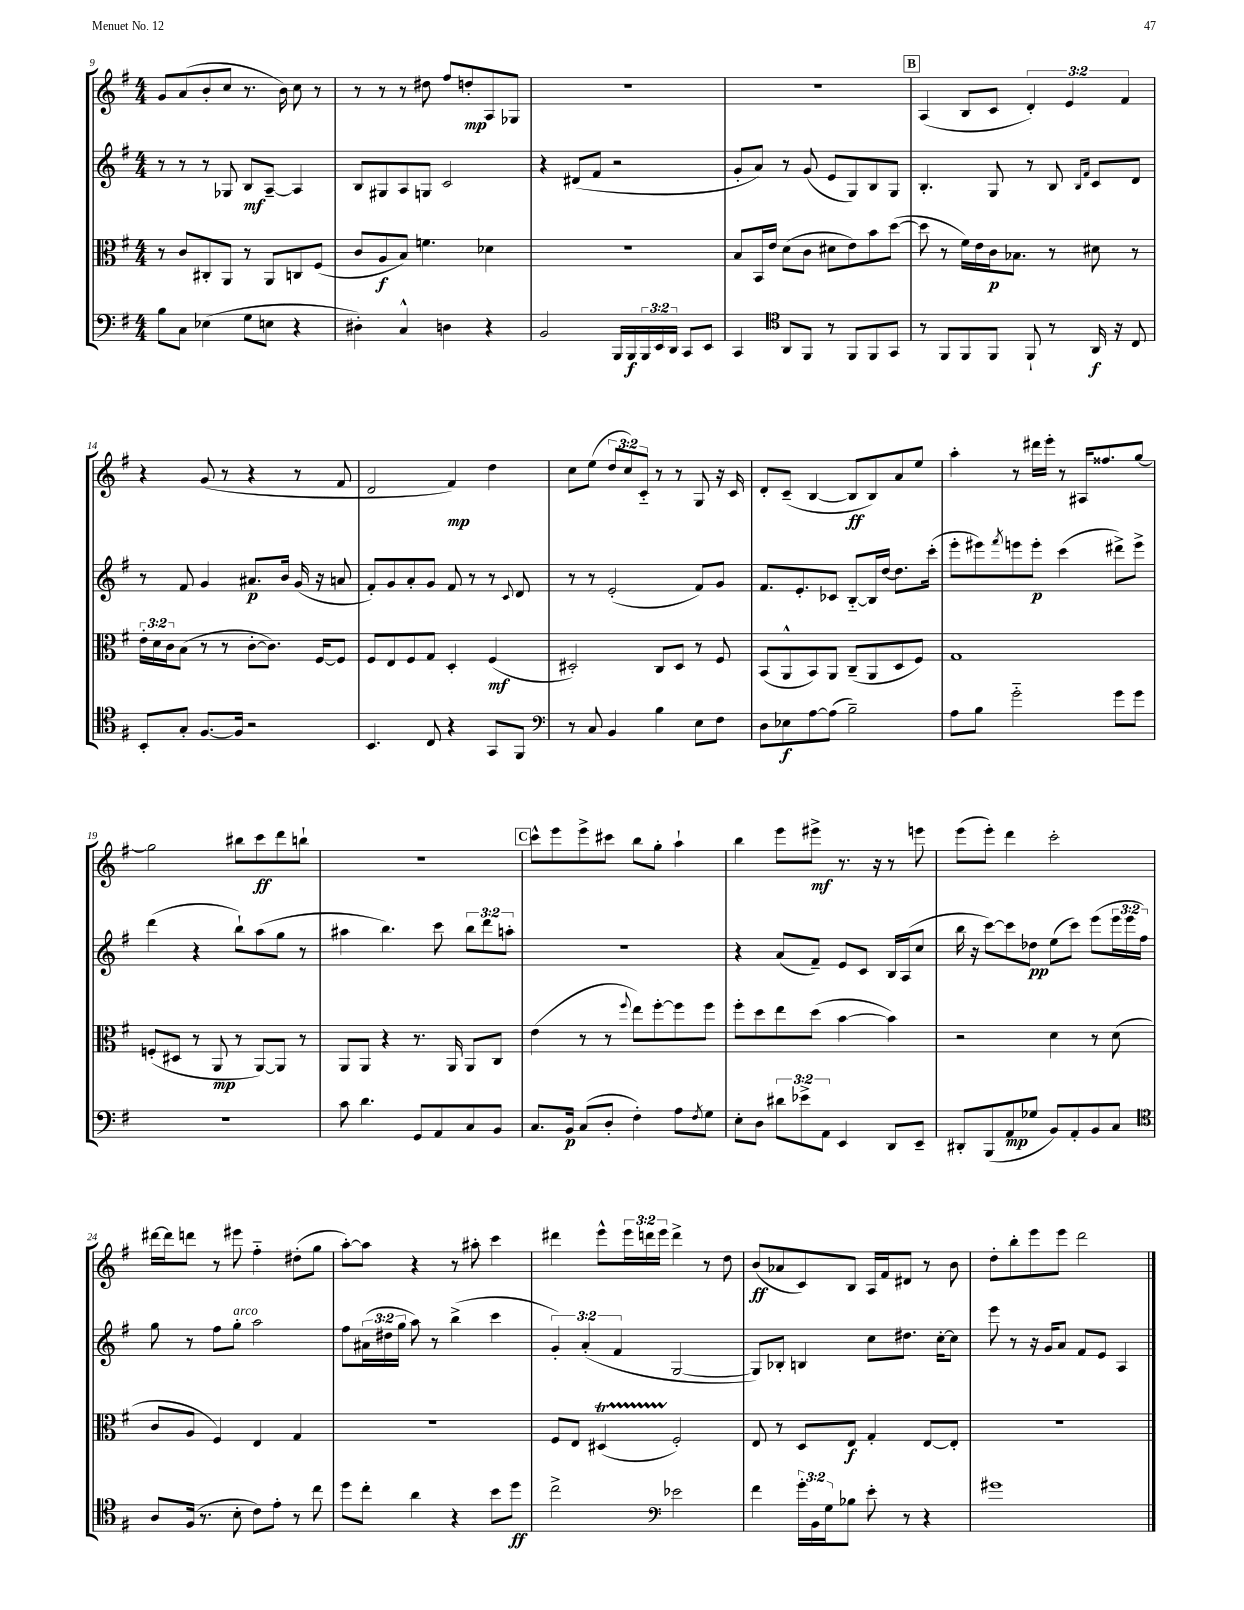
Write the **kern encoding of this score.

**kern	**kern	**kern	**kern
*staff4	*staff3	*staff2	*staff1
*clefF4	*clefC3	*clefG2	*clefG2
*k[f#]	*k[f#]	*k[f#]	*k[f#]
*M4/4	*M4/4	*M4/4	*M4/4
8B	8r	8r	8g
8C	8c	8r	(8a
(4E-	8C#'	8r	8b'
.	8AA	8G-	8cc
8G	8r	8B	8.r
8E	8AA	[8A~	.
.	.	.	16b)
4r	8C	4A]	8cc
.	(8F#	.	8r
=	=	=	=
4D#')	8c	8B	8r
.	8A	8G#	8r
4C^^	8B)	8A	8r
.	4.f	8G	8dd#
4D	.	2c	8ff#
.	.	.	8dd'
4r	4d-	.	8A
.	.	.	8G-
=	=	=	=
2BB	1r	4r	1r
.	.	(8d#	.
.	.	8f#	.
16BBB	.	2r	.
16BBB	.	.	.
24BBB	.	.	.
24EE	.	.	.
24DD	.	.	.
8CC	.	.	.
8EE	.	.	.
=	=	=	=
4CC	8B	8g'	1r
.	16BB	8a)	.
.	16e	.	.
*clefC4	*	*	*
8AA	(8d	8r	.
8FF#	8c	(8g	.
8r	8d#	8e	.
8FF#	8e)	8G)	.
8FF#	8b	8B	.
8GG	([8dd	8G	.
=	=	=	=
8r	8dd]	4.B'	(4A
8FF#	8r	.	.
8FF#	16f#)	.	8B
.	16e	.	.
8FF#	16c	8G	8c
.	8.B-	.	.
8FF#`	.	8r	6d')
8r	8r	8B	.
.	.	.	6e
.	.	16qqB	.
.	.	16qqf#	.
16AA	8d#	8c	.
16r	.	.	.
.	.	.	6f#
8C	8r	8d	.
=	=	=	=
8BB'	24e'	8r	4r
.	24d	.	.
.	24c	.	.
8G'	(8B	8f#	.
[8.F#	8r	4g	(8g
.	8r	.	8r
16F#]	.	.	.
2r	[8c'	8.a#	4r
.	8.c])	.	.
.	.	16b	.
.	.	(16g	8r
.	[16F#	16r	.
.	8F#]	8a	8f#
=	=	=	=
4.BB	8F#	8f#')	2d
.	8E	8g	.
.	8F#	8a'	.
8C	8G	8g	.
4r	4D'	8f#	4f#)
.	.	8r	.
8GG	(4F#	8r	4dd
.	.	8qqc	.
8FF#	.	8d	.
=	=	=	=
*clefF4	*	*	*
8r	2D#')	8r	8cc
8C	.	8r	(8ee
4BB	.	(2e'	12dd
.	.	.	12cc)
.	.	.	12c'~
4B	8C	.	8r
.	8D#	.	8r
8E	8r	8f#)	8G
8F#	8F#	8g	16r
.	.	.	16c
=	=	=	=
8D	(8BB	8.f#	8d'
8E-	8AA^^	.	(8c~
.	.	8.e'	.
[8A	8BB)	.	[4B
(8A]	8AA	8c-	.
2B~)	(8C~	[8B'~	8B]
.	8AA	16B]	8B)
.	.	[16dd	.
.	8D	8.dd]	8a
.	8F#)	.	8ee
.	.	(16ccc'	.
=	=	=	=
8A	1G	8eee'	4aa'
8B	.	8eee#)	.
.	.	8qfff#	.
2g'~	.	8eee	8r
.	.	8eee'	16ddd#
.	.	.	16eee'
.	.	(4ccc	8r
.	.	.	16A#
.	.	.	8.ff##
8g	.	8ddd#^)	.
8g	.	8eee^	[8gg
=	=	=	=
1r	(8F'	(4ddd	2gg]
.	8D#	.	.
.	8r	4r	.
.	8AA	.	.
.	8r	8bb`)	8bb#
.	[8AA)	(8aa	8ccc
.	8AA]	8gg	8ddd
.	8r	8r	8bb`
=	=	=	=
8c	8AA	4aa#	1r
4.d	8AA	.	.
.	4r	4.bb)	.
8GG	8.r	.	.
8AA	.	8ccc	.
.	16AA	.	.
8C	8AA	12bb	.
.	.	12ddd	.
8BB	8C	.	.
.	.	12aa'	.
=	=	=	=
8.C	(4e	1r	8ccc^^
.	.	.	8eee
16BB	.	.	.
(8C	8r	.	8eee^
8D'	8r	.	8ccc#
.	8qqff#	.	.
4F#')	8ee)	.	8bb
.	[8ff#'	.	8gg'
8A	8ff#]	.	4aa`
8qF#	.	.	.
8G	8ff#	.	.
=	=	=	=
8E'	8ff#'	4r	4bb
8D	8dd	.	.
12d#	8ee	(8a	8eee
12e-^	.	.	.
.	(8dd	8f#~)	8eee#^
12AA	.	.	.
4EE	[4b	8e	8.r
.	.	8c	.
.	.	.	16r
8DD	4b])	16B	8r
.	.	(16A	.
8EE~	.	8cc	8eee
=	=	=	=
8DD#'	2r	16bb	(8eee
.	.	16r	.
(8BBB	.	[8ccc)	8eee')
8AA	.	8ccc]	4ddd
8G-	.	8dd-	.
8BB)	4d	(8ee	2ccc'
8AA'	.	8ccc)	.
8BB	8r	(8eee	.
8C	(8d	24eee	.
.	.	24eee	.
.	.	24ff#)	.
=	=	=	=
*clefC4	*	*	*
8A	8c	8gg	[16ddd#
.	.	.	16ddd#]
(16F#	8A	8r	8ddd
8.r	.	.	.
.	4F#)	8ff#	8r
8B'	.	8gg'	8eee#
8c)	4E	2aa	4ff#'~
8e'	.	.	.
8r	4G	.	(8dd#'
8cc	.	.	8gg
=	=	=	=
8dd	1r	8ff#	[8aa')
8cc'	.	(24a#	8aa]
.	.	24dd#	.
.	.	24gg	.
4a	.	8aa)	4r
.	.	8r	.
4r	.	(4bb^	8r
.	.	.	8aa#'
8b	.	4ccc	4ccc
8dd	.	.	.
=	=	=	=
2cc^	8F#	6g')	4ddd#
.	8E	.	.
.	.	(6a'	.
.	(4D#	.	8eee^^
.	.	6f#	.
.	.	.	24eee
.	.	.	24ddd
.	.	.	24eee
*clefF4	*	*	*
2e-	2F#')	[2G	4ddd^
.	.	.	8r
.	.	.	8dd
=	=	=	=
4f#	8E	8G])	(8b
.	8r	8B-'	8a-
24g'	8D	4B	8c)
24BB	.	.	.
24G	.	.	.
8B-	8E	.	8B
8e'	4G'	8cc	16A
.	.	.	16f#
8r	.	8.dd#	8d#
4r	[8E	.	8r
.	.	[16cc'	.
.	8E']	8cc]	8b
=	=	=	=
1g#	1r	8eee	8dd'
.	.	8r	8bb'
.	.	16r	8eee
.	.	16g	.
.	.	8a	8eee
.	.	8f#	2ddd
.	.	8e	.
.	.	4A	.
==	==	==	==
*-	*-	*-	*-
